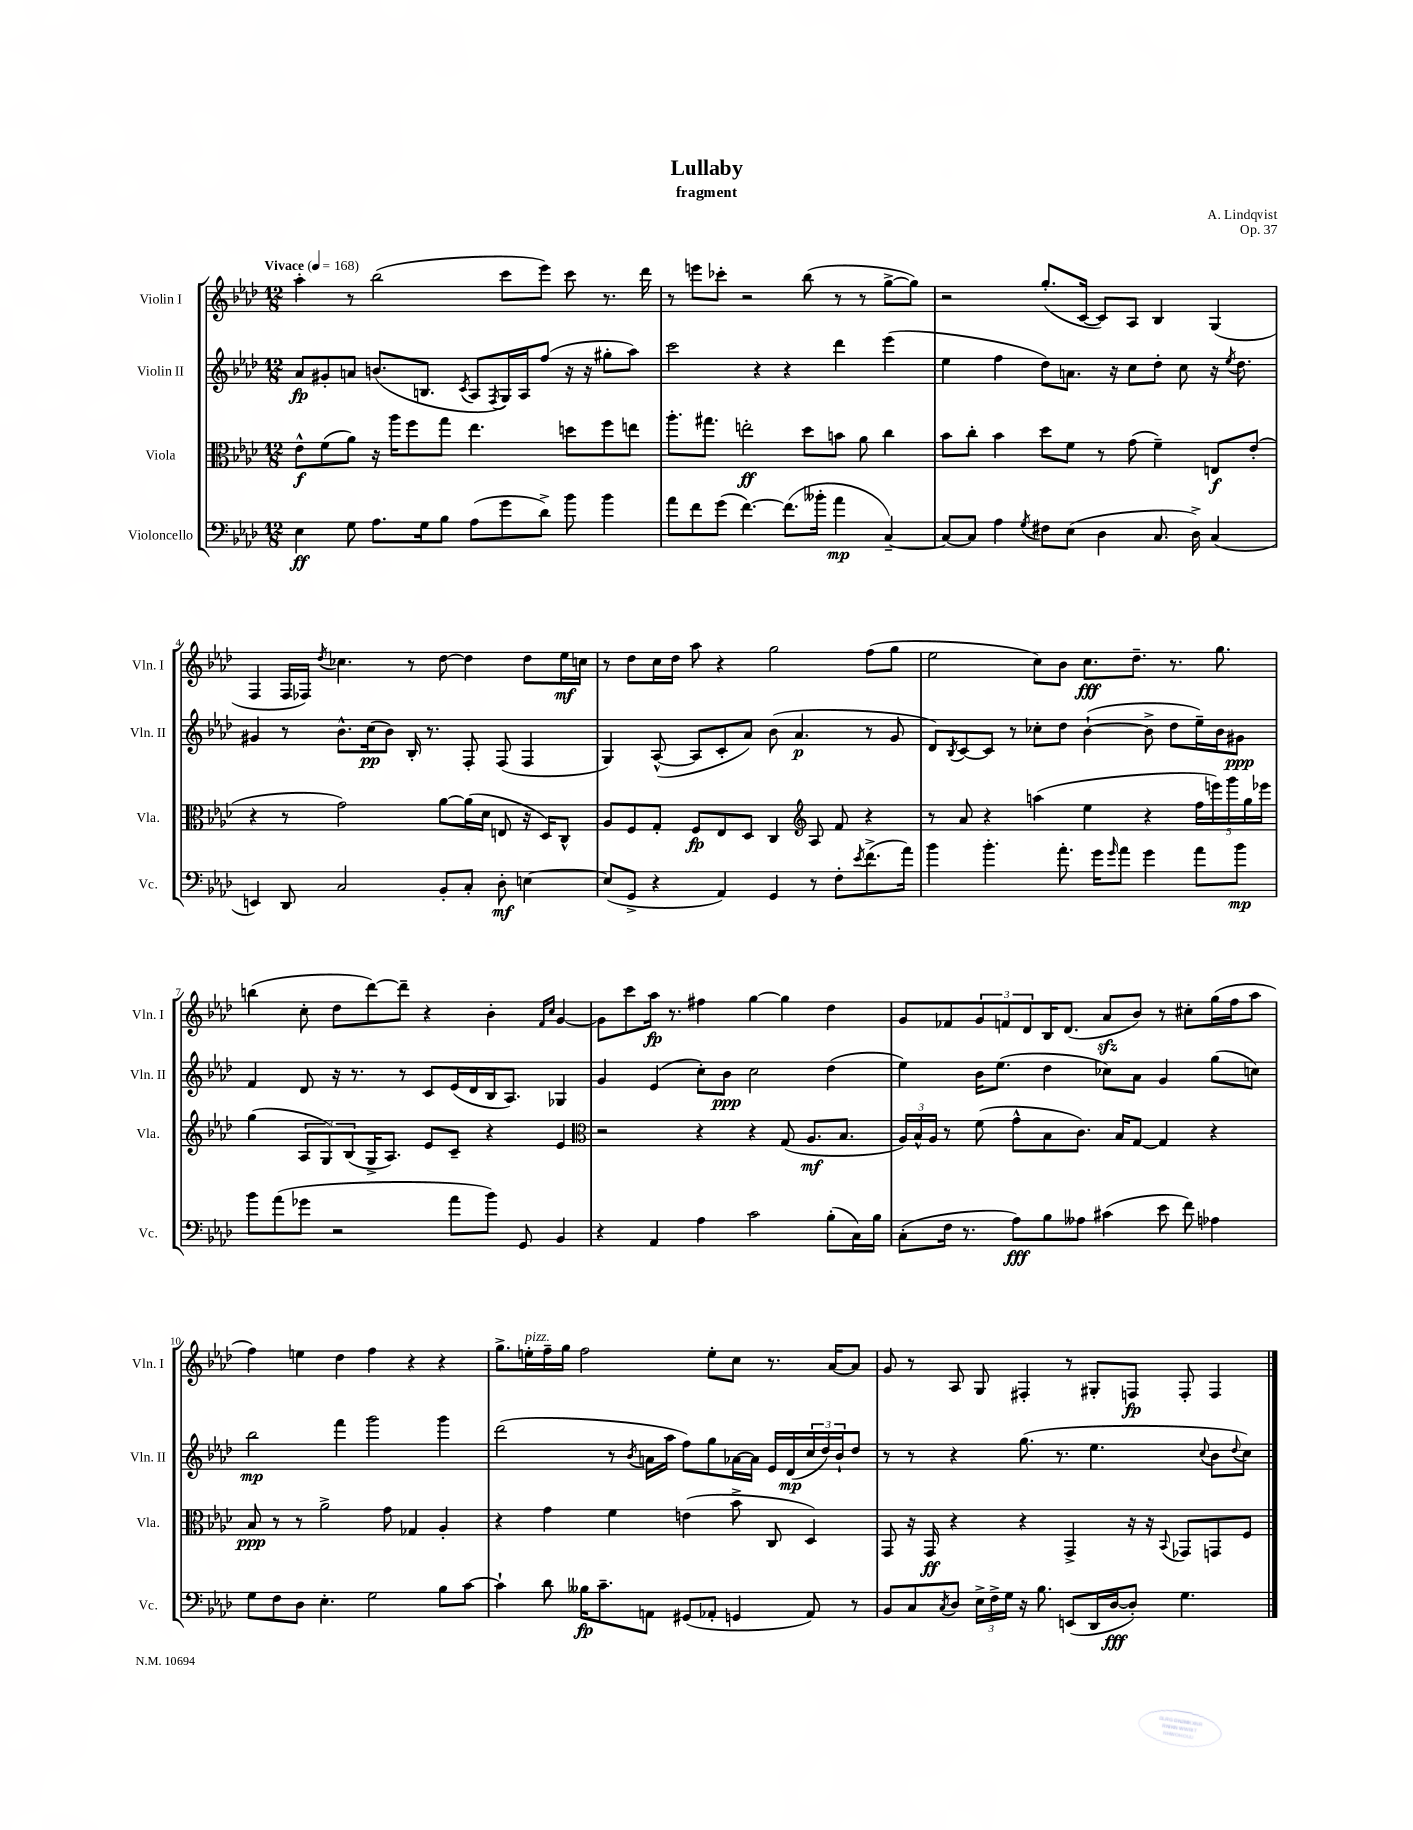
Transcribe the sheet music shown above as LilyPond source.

\header { title = "Lullaby" composer = "A. Lindqvist" subtitle = "fragment" opus = "Op. 37" }
<<
\new StaffGroup <<
\new Staff = "s0" \with { instrumentName = "Violin I" shortInstrumentName = "Vln. I" } {
    \clef treble \key aes \major \numericTimeSignature \time 12/8 \tempo "Vivace" 4 = 168
    aes''4-. r8 bes''2( c'''8 ees'''8) c'''8 r8. des'''16 |
    r8 e'''8 ces'''8-. r2 bes''8( r8 r8 g''8~-> g''8) |
    r2 g''8.-.( c'16~ c'8) aes8 bes4 g4( |
    f4 f16 fes16) \acciaccatura { des''8 } ces''4. r8 des''8~ des''4 des''8 ees''16\mf c''16 |
    r8 des''8 c''16 des''16 aes''8 r4 g''2 f''8( g''8 |
    ees''2 c''8) bes'8 c''8.\fff des''8.-- r8. g''8. |
    b''4( c''8-. des''8 des'''8~) des'''8-- r4 bes'4-. \grace { f'16 c''16 } g'4~ |
    g'8 c'''8 aes''16\fp r8. fis''4 g''4~ g''4 des''4 |
    g'8 fes'8 \tuplet 3/2 { g'8 f'8 des'8 } bes16 des'8.( aes'8\sfz bes'8) r8 cis''8-. g''16( f''16 aes''8 |
    f''4) e''4 des''4 f''4 r4 r4 |
    g''8.-> e''16-.^\markup { \italic "pizz." } f''16-- g''16 f''2 e''8-. c''8 r8. aes'16~ aes'8 |
    g'8 r8 aes8 g8 fis4-. r8 gis8-. f8\fp f8-. f4 \bar "|." |
}
\new Staff = "s1" \with { instrumentName = "Violin II" shortInstrumentName = "Vln. II" } {
    \clef treble \key aes \major \numericTimeSignature \time 12/8
    aes'8\fp gis'8-. a'8 b'8.( b8. \acciaccatura { c'8 } aes8 \acciaccatura { f8 } g16) aes16 f''8( r16 r16 gis''8-. aes''8) |
    c'''2 r4 r4 des'''4 ees'''4( |
    ees''4 f''4 des''8) a'8. r16 c''8 des''8-. c''8 r16 \acciaccatura { ees''8 } des''8. |
    gis'4 r8 bes'8.-^ c''16\pp( bes'8) bes16-. r8. f8-. f8( f4 |
    g4) aes8~-^( aes8 c'8-. aes'8) bes'8( aes'4.\p r8 g'8 |
    des'8) \acciaccatura { bes8 } c'8~ c'8 r8 ces''8-. des''8 bes'4~-!( bes'8-> des''8 ees''16--) bes'16 gis'8\ppp |
    f'4 des'8 r16 r8. r8 c'8 ees'16( des'16 bes16 aes8.) ges4 |
    g'4 ees'4( c''8-.) bes'8\ppp c''2 des''4( |
    ees''4) bes'16 ees''8.( des''4 ces''8) aes'8 g'4 g''8( c''8) |
    bes''2\mp f'''4 g'''2 g'''4 |
    des'''2( r8 \acciaccatura { bes'8 } a'16 aes''16 f''8) g''8 aes'16~ aes'16 ees'16 des'16\mp( \tuplet 3/2 { c''16 des''16) bes'16-! } des''8 |
    r8 r8 r4 g''8.( r8. ees''4. \appoggiatura { c''8 } bes'8 \appoggiatura { des''8 } c''8) \bar "|." |
}
\new Staff = "s2" \with { instrumentName = "Viola" shortInstrumentName = "Vla." } {
    \clef alto \key aes \major \numericTimeSignature \time 12/8
    ees'8-^\f f'8( aes'8) r16 aes''16 f''8 g''8 ees''4. d''8 f''8 e''8 |
    aes''8.-. gis''8. e''2-.\ff des''8 b'8 aes'8 c''4 |
    bes'8 c''8-. bes'4 des''8 f'8 r8 g'8( f'4--) e8\f ees'8-.( |
    r4 r8 g'2) aes'8~ aes'16( des'16 e8 r16 des16) c8-^ |
    aes8 f8 g8-. f8\fp ees8 des8 c4 \clef treble aes8 f'8 r4 |
    r8 aes'8 r4 a''4( ees''4 r4 \tuplet 5/4 { f''16 e'''16) g'''16 g''16 ees'''16 } |
    g''4( \tuplet 3/2 { aes8 g8) bes8( } g16-> aes8.) ees'8 c'8-- r4 ees'4 |
    \clef alto r2 r4 r4 g8( aes8.\mf bes8. |
    \tuplet 3/2 { aes16) bes16-^ aes16 } r8 f'8( g'8-^ bes8 c'8.) bes16 g8~ g4 r4 |
    bes8\ppp r8 r8 aes'2-> g'8 ges4 aes4-. |
    r4 g'4 f'4 e'4( bes'8-> c8 des4) |
    g,8 r16 g,16\ff r4 r4 g,4-> r16 r16 \appoggiatura { bes,8 } ges,8 g,8 f8 \bar "|." |
}
\new Staff = "s3" \with { instrumentName = "Violoncello" shortInstrumentName = "Vc." } {
    \clef bass \key aes \major \numericTimeSignature \time 12/8
    ees4\ff g8 aes8. g16 bes8 aes8( g'8 des'8->) bes'8 bes'4 |
    aes'8 f'8 g'8( f'4.~) f'8.( beses'16-. aes'4\mp c4~--) |
    c8~ c8 aes4 \acciaccatura { g8 } fis8 ees8( des4 c8. des16->) c4( |
    e,4) des,8 c2 bes,8-. c8-. des8-.\mf e4~ |
    e8( g,8-> r4 aes,4) g,4 r8 f8-. \acciaccatura { ees'8 } f'8.->( aes'16) |
    bes'4 bes'4.-. aes'8.-. g'16 \grace { g'16 } aes'8 g'4 aes'8 bes'8\mp |
    bes'8 aes'8( ges'8 r2 aes'8 bes'8) g,8 bes,4 |
    r4 aes,4 aes4 c'2 bes8-.( c16) bes16 |
    c8-.( f16 r8. aes8\fff) bes8 aeses8 cis'4( ees'8 f'8) aes4 |
    g8 f8 des8 ees4.-. g2 bes8 c'8~ |
    c'4-! des'8 beses16\fp c'8.-- a,8 gis,8( aes,8-. g,4 aes,8) r8 |
    bes,8 c8 \acciaccatura { c8 } des8 \tuplet 3/2 { ees16-> f16-> g16 } r16 bes8. e,8( des,16 des16~\fff des8-.) g4. \bar "|." |
}
>>
>>
